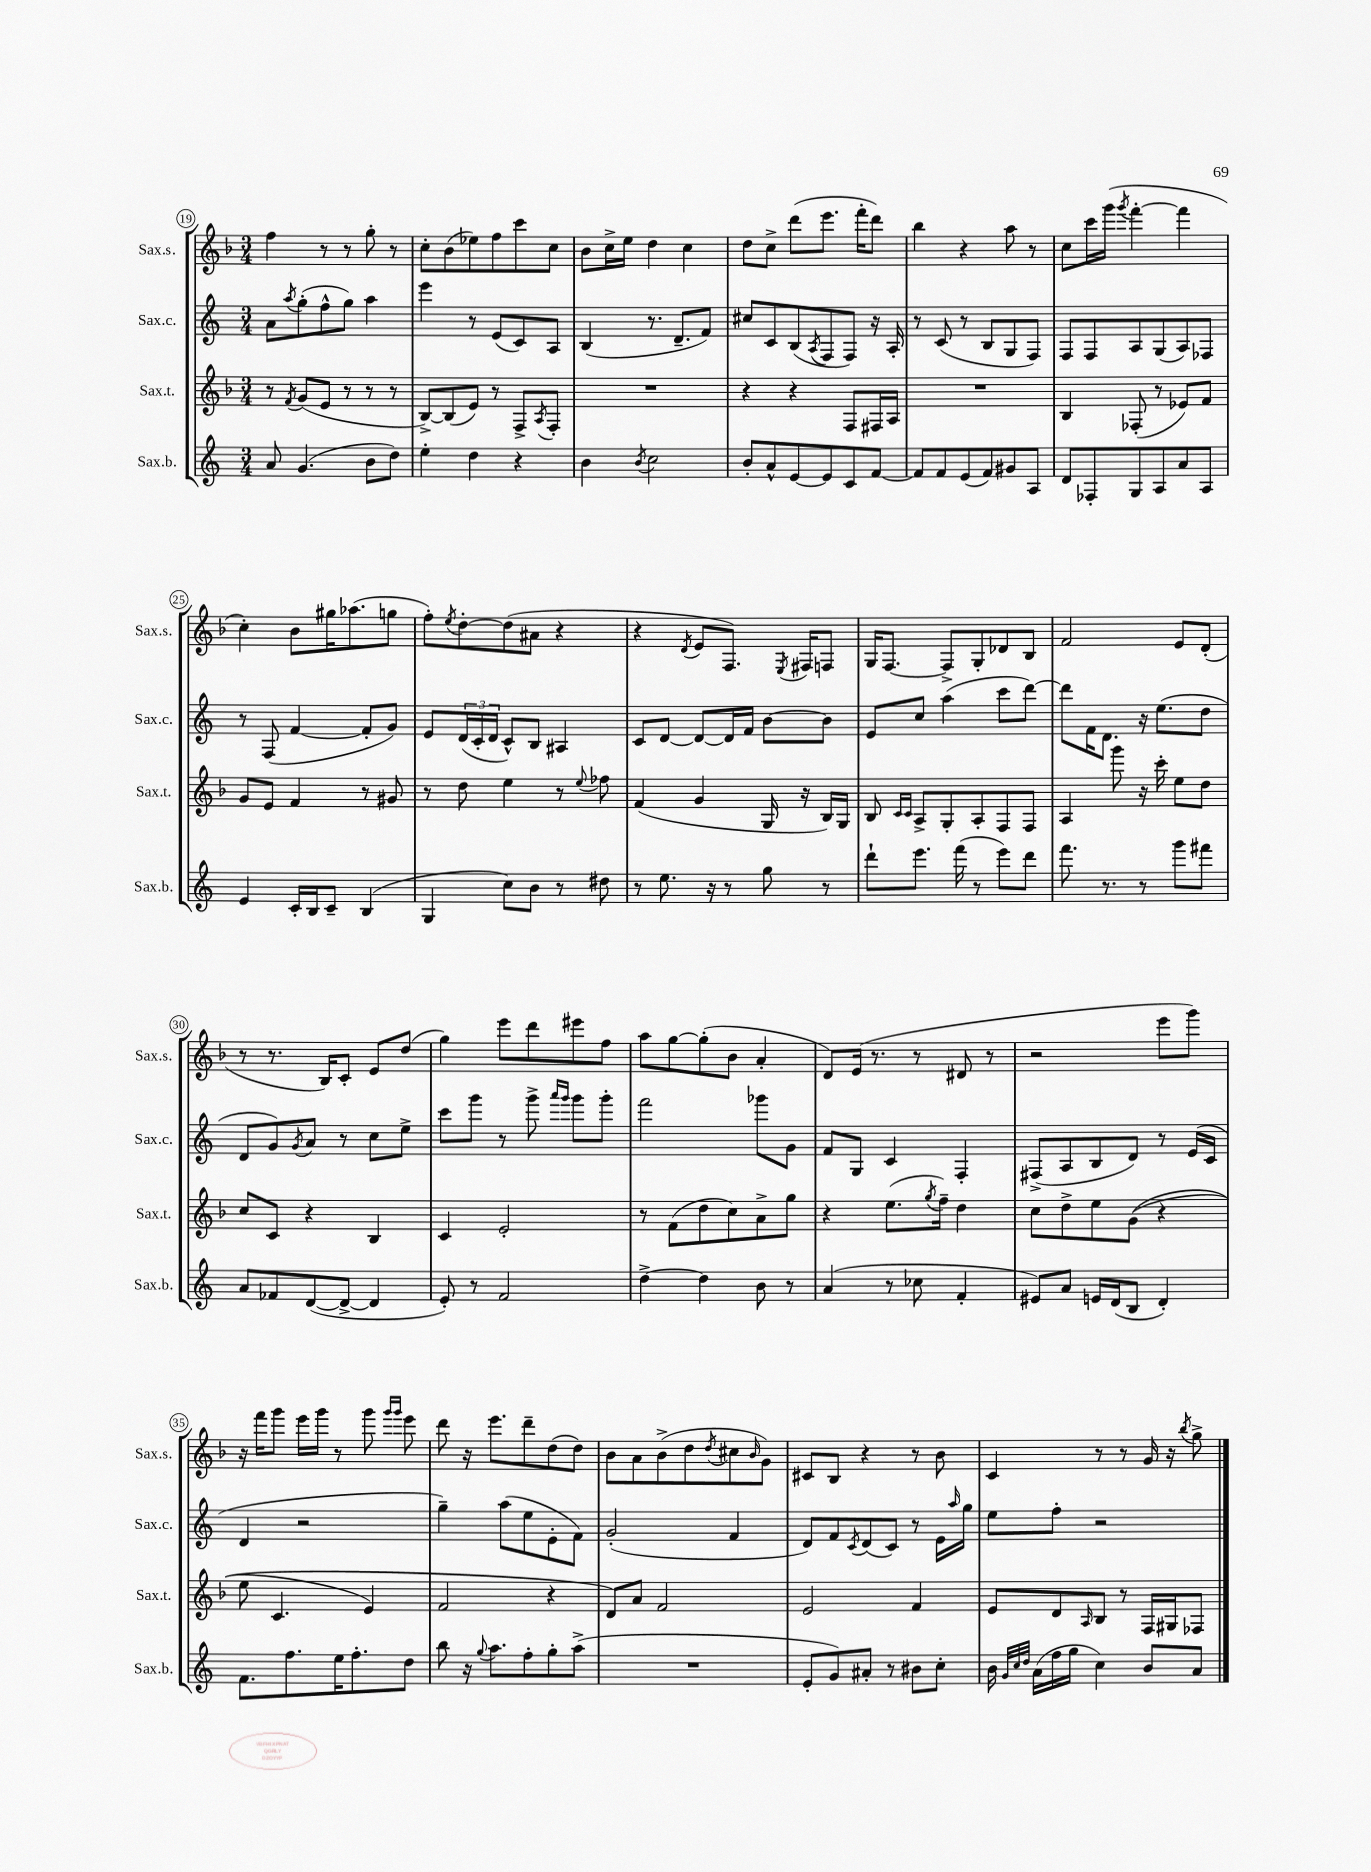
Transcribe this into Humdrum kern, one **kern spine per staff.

**kern	**kern	**kern	**kern
*staff4	*staff3	*staff2	*staff1
*clefG2	*clefG2	*clefG2	*clefG2
*k[]	*k[b-]	*k[]	*k[b-]
*M3/4	*M3/4	*M3/4	*M3/4
8a	8r	8a	4ff
.	8qf	8qaa	.
(4.g	(8g	(8gg'	.
.	8e	8ff^^	8r
.	8r	8gg)	8r
8b	8r	4aa	8gg'
8dd)	8r	.	8r
=	=	=	=
4ee'	[8B-^)	4eee	8cc'
.	(8B-]	.	(8b-
4dd	8e)	8r	8ee-)
.	8r	(8e	8ff
4r	8F^	8c)	8ccc
.	8qA	.	.
.	8F'	8A	8cc
=	=	=	=
4b	2.r	(4B	8b-
.	.	.	16cc^
.	.	.	16ee
8qb	.	.	.
2cc	.	8.r	4dd
.	.	8.d~	.
.	.	.	4cc
.	.	8f)	.
=	=	=	=
8b'	4r	8cc#	8dd
8a^^	.	8c	8cc^
[8e	4r	(8B	(8ddd
.	.	8qA	.
8e]	.	8F	8.eee
8c	8F	8F)	.
.	.	.	16fff'
[8f	16F#	16r	8ddd)
.	16A	16A'	.
=	=	=	=
8f]	2.r	8r	4bb-
8f	.	(8c	.
(8e	.	8r	4r
8f)	.	8B	.
8g#	.	8G	8aa
8A	.	8F)	8r
=	=	=	=
8d	4B-	8F	8cc
8F-'	.	8F	16ccc
.	.	.	(16ggg
.	.	.	8qggg
8G	(8F-'	8A	[4fff'
8A	8r	(8G	.
8a	8e-)	8A)	4fff]
8A	8f	8F-	.
=	=	=	=
4e	8g	8r	4cc')
.	8e	(8F	.
16c'	4f	[4f	8b-
16B	.	.	.
8c~	.	.	16gg#
.	.	.	(8.aa-
(4B	8r	8f']	.
.	8g#	8g)	8gg
=	=	=	=
4G	8r	8e	8ff')
.	.	.	8qee
.	8dd	(24d	[8dd'
.	.	24c'	.
.	.	24d	.
8cc)	4ee	8c^^)	(8dd]
8b	.	8B	8a#
8r	8r	4A#	4r
.	8qqee	.	.
8dd#	8ff-	.	.
=	=	=	=
8r	(4f	8c	4r
8.ee	.	[8d	.
.	.	.	8qd
.	4g	8d_	8e
16r	.	.	.
8r	.	16d]	8.F)
.	.	16f	.
8gg	16G	[8b	.
.	.	.	8qE
.	16r	.	16F#
8r	16B-)	8b]	8F
.	16G	.	.
=	=	=	=
8ddd`	8B-	8e	16G
.	.	.	[8.F
.	16qqc	.	.
.	16qqc	.	.
8.eee	8A^	8cc	.
.	8G'	(4aa	8F^]
(16fff	.	.	.
8r	8A'	.	8G'
8eee)	8F	8ccc	8d-
8ddd	8F	[8ddd)	8B-
=	=	=	=
8.fff	4A	8ddd]	2f
.	.	16f	.
8.r	.	8.d	.
.	8ggg	.	.
8r	16r	16r	.
.	16ccc'	(8.ee	.
8ggg	8ee	.	8e
8fff#	8dd	8dd	(8d'
=	=	=	=
8a	8cc	8d	8r
8f-	8c	8g)	8.r
.	.	8qg	.
([8d	4r	8a	.
.	.	.	16B-)
8d^_	.	8r	8c'
4d]	4B-	8cc	8e
.	.	8ee^	(8dd
=	=	=	=
8e')	4c	8ccc	4gg)
8r	.	8ggg	.
2f	2e'	8r	8eee
.	.	8ggg^	8ddd
.	.	16qqaaa	.
.	.	16qqggg	.
.	.	8ggg	8eee#
.	.	8ggg'	8ff
=	=	=	=
[4dd^	8r	2fff	8aa
.	(8f	.	[8gg
4dd]	8dd	.	(8gg']
.	8cc)	.	8b-
8b	8a^	8ggg-	4a'
8r	8gg	8g	.
=	=	=	=
(4a	4r	8f	8d)
.	.	8G	(16e
.	.	.	8.r
8r	(8.ee	4c	.
8cc-	.	.	8r
.	8qgg	.	.
.	16ff~)	.	.
4f'	4dd	4F'	8d#
.	.	.	8r
=	=	=	=
8e#)	8cc	(8F#^	2r
8a	8dd^	8A	.
16e	8ee	8B	.
(16d	.	.	.
8B	&((8g	8d)	.
4d')	4r	8r	8eee
.	.	(16e	8ggg)
.	.	16c	.
=	=	=	=
8.f	8ee	4d	16r
.	.	.	16fff
.	4.c	.	8ggg
8.ff	.	.	.
.	.	2r	16eee
.	.	.	16ggg
16ee	.	.	8r
8.ff'	.	.	.
.	4e)	.	8ggg
.	.	.	16qqggg
.	.	.	16qqggg
8dd	.	.	8eee
=	=	=	=
8bb	2f	4gg~)	8ddd
16r	.	.	16r
8qqgg	.	.	.
8.aa	.	.	8.eee
.	.	(8aa	.
8ff'	.	8ee	8ddd~
8gg'	4r	8e'	(8dd
(8aa^	.	8f)	8dd)
=	=	=	=
2.r	8d&)	(2g'	8b-
.	8a	.	8a
.	2f	.	(8b-^
.	.	.	8dd
.	.	.	8qdd
.	.	4f	8cc#
.	.	.	16qqb-
.	.	.	8g)
=	=	=	=
8e'	2e	8d)	8c#
8g)	.	8f	8B-
.	.	8qc	.
8a#'	.	(8d	4r
8r	.	8c)	.
8b#	4f	8r	8r
8cc'	.	16e	8b-
.	.	16qqaa	.
.	.	16gg	.
=	=	=	=
16b	8e	8ee	4c
32qqg	.	.	.
32qqcc	.	.	.
32qqdd	.	.	.
(16a	.	.	.
16ff	8d	8ff'	.
16gg	.	.	.
.	16qqA	.	.
4cc)	8B-	2r	8r
.	8r	.	8r
8b	16F	.	16g
.	16G#	.	16r
.	.	.	8qbb-
8a	8F-	.	8gg^
==	==	==	==
*-	*-	*-	*-
